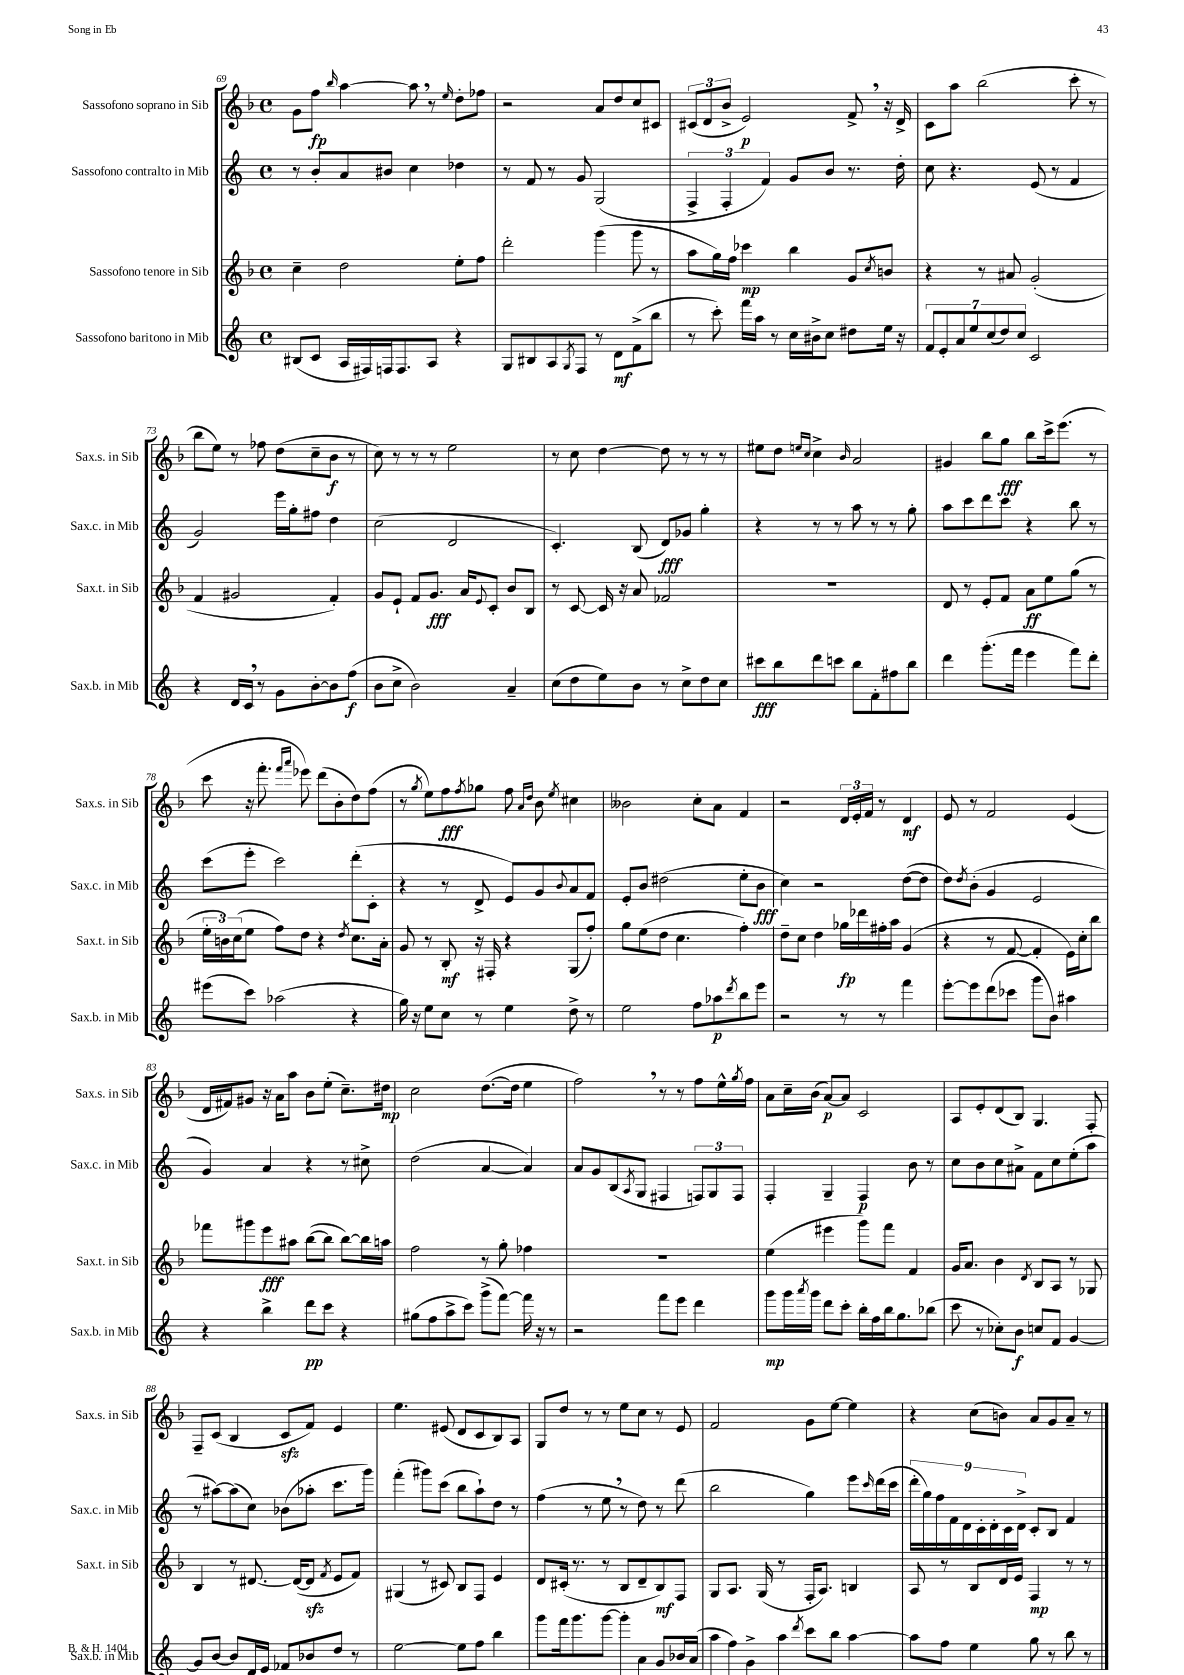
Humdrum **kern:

**kern	**dynam	**kern	**dynam	**kern	**dynam	**kern	**dynam
*part4	*part4	*part3	*part3	*part2	*part2	*part1	*part1
*staff4	*staff4	*staff3	*staff3	*staff2	*staff2	*staff1	*staff1
*I"Sassofono baritono in Mib	*	*I"Sassofono tenore in Sib	*	*I"Sassofono contralto in Mib	*	*I"Sassofono soprano in Sib	*
*I'Sax.b. in Mib	*	*I'Sax.t. in Sib	*	*I'Sax.c. in Mib	*	*I'Sax.s. in Sib	*
*clefG2	*	*clefG2	*	*clefG2	*	*clefG2	*
*k[]	*	*k[b-]	*	*k[]	*	*k[b-]	*
*M4/4	*	*M4/4	*	*M4/4	*	*M4/4	*
*met(c)	*	*met(c)	*	*met(c)	*	*met(c)	*
=69	=69	=69	=69	=69	=69	=69	=69
(8B#X/L	.	4cc~\	.	8r	.	8g\L	.
8c/J	.	.	.	8b'/L	.	8ff\J	fp
.	.	.	.	.	.	16qqbb-/	.
16A/LL	.	2dd\	.	8a/	.	[4aa\	.
16F#X/)	.	.	.	.	.	.	.
16Fn/J	.	.	.	8b#X/J	.	.	.
8.F/	.	.	.	.	.	.	.
.	.	.	.	4cc\	.	8aa,\]	.
8A/J	.	.	.	.	.	8r	.
.	.	.	.	.	.	16qqee/	.
4r	.	8ee'\L	.	4dd-X\	.	8dd'\L	.
.	.	8ff\J	.	.	.	8ff-X\J	.
=70	=70	=70	=70	=70	=70	=70	=70
8G/L	.	2ddd'\	.	8r	.	2r	.
8B#X/	.	.	.	8f/	.	.	.
8A/	.	.	.	8r	.	.	.
8qG/	.	.	.	.	.	.	.
8F/J	.	.	.	8g/	.	.	.
8r	.	(4ggg\	.	(2G/	.	8a/L	.
8d\L	mf	.	.	.	.	8dd/	.
(8f^\	.	8ggg\	.	.	.	8cc/	.
8bb\J	.	8r	.	.	.	8c#X/J	.
=71	=71	=71	=71	=71	=71	=71	=71
8r	.	8aa\L	.	6F^/	.	(12c#X/L	.
.	.	.	.	.	.	12d/	.
8ccc'\)	.	16gg\L)	.	.	.	.	.
.	.	.	.	6F'/	.	12b-^/J	.
.	.	16ff\JJ	.	.	.	.	.
16fff\LL	.	4ccc-X\	mp	.	.	2e/)	p
16aa\JJ	.	.	.	.	.	.	.
.	.	.	.	6f/)	.	.	.
8r	.	.	.	.	.	.	.
16cc\LL	.	4bb-\	.	8g/L	.	.	.
16b#X^\J	.	.	.	.	.	.	.
8cc\J	.	.	.	8b/J	.	.	.
8dd#X\L	.	8g/L	.	8.r	.	8f^,/	.
.	.	8qcc/	.	.	.	.	.
16ee\Jk	.	8bn/J	.	.	.	16r	.
16r	.	.	.	16dd'\	.	16d^/	.
=72	=72	=72	=72	=72	=72	=72	=72
14f/L	.	4r	.	8cc\	.	8c\L	.
14e'/	.	.	.	.	.	.	.
.	.	.	.	4.r	.	8aa\J	.
14a/	.	.	.	.	.	.	.
14ee/	.	.	.	.	.	.	.
.	.	8r	.	.	.	(2bb-\	.
(14cc/	.	.	.	.	.	.	.
14dd/)	.	.	.	.	.	.	.
.	.	8a#X/	.	.	.	.	.
14cc/J	.	.	.	.	.	.	.
2c/	.	(2g'/	.	(8e/	.	.	.
.	.	.	.	8r	.	.	.
.	.	.	.	4f/	.	8ccc'\	.
.	.	.	.	.	.	8r	.
!!LO:LB:g=z
=73	=73	=73	=73	=73	=73	=73	=73
4r	.	4f/	.	2g/)	.	8bb-\L	.
.	.	.	.	.	.	8ee\J)	.
16d/LL	.	2g#X/	.	.	.	8r	.
16c,/JJ	.	.	.	.	.	.	.
8r	.	.	.	.	.	8ff-X\	.
8g\L	.	.	.	16eee\LL	.	(8dd\L	.
.	.	.	.	16gg'\J	.	.	.
[8b'\	.	.	.	8ff#X\J	.	8cc~\	.
8b\]	.	4f'/)	.	4dd\	.	8b-\J	f
(8ff\J	f	.	.	.	.	8r	.
=74	=74	=74	=74	=74	=74	=74	=74
8b\L	.	8g/L	.	(2cc\	.	8cc\)	.
8cc^\J	.	8e`/J	.	.	.	8r	.
2b\)	.	8f/L	.	.	.	8r	.
.	.	8.g/J	fff	.	.	8r	.
.	.	.	.	2d/	.	2ee\	.
.	.	16a/KL	.	.	.	.	.
.	.	8qqe/	.	.	.	.	.
.	.	8c'/J	.	.	.	.	.
4a~/	.	8b-/L	.	.	.	.	.
.	.	8B-/J	.	.	.	.	.
=75	=75	=75	=75	=75	=75	=75	=75
(8cc\L	.	8r	.	4.c'/)	.	8r	.
8dd\	.	[8c/	.	.	.	8cc\	.
8ee\)	.	16c/]	.	.	.	[4dd\	.
.	.	16r	.	.	.	.	.
8b\J	.	8a/	.	(8B/	.	.	.
8r	.	2f-X/	.	8d/L)	fff	8dd\]	.
8cc^\L	.	.	.	8g-X/J	.	8r	.
8dd\	.	.	.	4gg'\	.	8r	.
8cc\J	.	.	.	.	.	8r	.
=76	=76	=76	=76	=76	=76	=76	=76
8ccc#X\L	fff	1r	.	4r	.	8ee#X\L	.
8bb\	.	.	.	.	.	8dd\J	.
.	.	.	.	.	.	16qqeen/LL	.
.	.	.	.	.	.	16qqcc/JJ	.
8ddd\	.	.	.	8r	.	4cc^\	.
8cccn\J	.	.	.	8r	.	.	.
.	.	.	.	.	.	16qqb-/	.
8bb\L	.	.	.	8aa\	.	2a/	.
8f'\	.	.	.	8r	.	.	.
8ff#X\	.	.	.	8r	.	.	.
8bb\J	.	.	.	8gg'\	.	.	.
=77	=77	=77	=77	=77	=77	=77	=77
4ddd\	.	8d/	.	8aa\L	.	4g#X/	.
.	.	8r	.	8ccc\	.	.	.
(8.ggg'\L	.	8e'/L	.	8ddd\	.	8bb-\L	.
.	.	8f/J	.	8ccc\J	.	8gg\J	fff
16fff\Jk	.	.	.	.	.	.	.
4eee\	.	8a\L	ff	4r	.	8bb-\L	.
.	.	8ee\	.	.	.	16ccc^\k	.
.	.	.	.	.	.	(8.eee\J	.
8fff\L)	.	(8gg\J	.	8bb\	.	.	.
8ddd'\J	.	8r	.	8r	.	8r	.
!!LO:LB:g=z
=78	=78	=78	=78	=78	=78	=78	=78
(8eee#X\L	.	24ee'\LL	.	(8ccc\L	.	8ccc\	.
.	.	24bn\)	.	.	.	.	.
.	.	(24cc\J	.	.	.	.	.
8ccc\J)	.	8ee\J	.	8eee'\J	.	16r	.
.	.	.	.	.	.	8.fff'\	.
(2aa-X\	.	8ff\L)	.	2ccc\)	.	.	.
.	.	.	.	.	.	16qqfff/LL	.
.	.	.	.	.	.	16qqaaa/JJ	.
.	.	8dd\J	.	.	.	8eee-X\)	.
.	.	4r	.	.	.	(8ddd\L	.
.	.	.	.	.	.	8b-'\	.
.	.	8qdd/	.	.	.	.	.
4r	.	8.cc\L	.	(8ddd'\L	.	8dd\)	.
.	.	.	.	8c'\J	.	(8ff\J	.
.	.	16a'\Jk	.	.	.	.	.
=79	=79	=79	=79	=79	=79	=79	=79
16gg\)	.	8g/	.	4r	.	8r	.
16r	.	.	.	.	.	.	.
.	.	.	.	.	.	8qgg/	.
8ee\L	.	8r	.	.	.	8ee\L)	.
8cc\J	.	8B-'/	mf	8r	.	8ff\	fff
.	.	.	.	.	.	8qff/	.
8r	.	16r	.	8d^/	.	8gg-X\J	.
.	.	16F#X'/	.	.	.	.	.
4ee\	.	4r	.	8e/L)	.	8ff\	.
.	.	.	.	.	.	16qqa/LL	.
.	.	.	.	.	.	16qqdd/JJ	.
.	.	.	.	8g/	.	8b-\	.
.	.	.	.	8qqb/	.	8qee/	.
8dd^\	.	(8G/L	.	8a/	.	4cc#X\	.
8r	.	8ff'/J)	.	8f/J	.	.	.
=80	=80	=80	=80	=80	=80	=80	=80
2ee\	.	8gg\L	.	8e'/L	.	2b--X\	.
.	.	(8ee\	.	8b/J	.	.	.
.	.	8dd\J	.	(2dd#X\	.	.	.
.	.	4.cc\	.	.	.	.	.
8ff\L	.	.	.	.	.	8cc'\L	.
8aa-X\	p	.	.	.	.	8a\J	.
8qddd/	.	.	.	.	.	.	.
8bb\	.	4ff'\)	.	8ee'\L	.	4f/	.
8eee\J	.	.	.	8b\J	fff	.	.
=81	=81	=81	=81	=81	=81	=81	=81
2r	.	8dd~\L	.	4cc\)	.	2r	.
.	.	8cc\J	.	.	.	.	.
.	.	4dd\	.	2r	.	.	.
8r	.	16gg-X\LL	fp	.	.	24d/LL	.
.	.	.	.	.	.	24e'/	.
.	.	16ddd-X\	.	.	.	.	.
.	.	.	.	.	.	24f/JJ	.
8r	.	16ff#X'\	.	.	.	8r	.
.	.	16aa\JJ	.	.	.	.	.
4fff\	.	(4g/	.	([8dd\L	.	4d/	mf
.	.	.	.	8dd\J]	.	.	.
=82	=82	=82	=82	=82	=82	=82	=82
[8eee'\L	.	4r	.	8dd\L)	.	8e/	.
.	.	.	.	8qdd/	.	.	.
8eee\]	.	.	.	(8b'\J	.	8r	.
(8ddd\	.	8r	.	4g/	.	2f/	.
8ccc-X\J	.	[8f/	.	.	.	.	.
8ggg\L	.	4f'/]	.	2e/	.	.	.
8b\J)	.	.	.	.	.	.	.
4aa#X\	.	16e\LL)	.	.	.	(4e/	.
.	.	16cc'\J	.	.	.	.	.
.	.	8bb-\J	.	.	.	.	.
!!LO:LB:g=z
=83	=83	=83	=83	=83	=83	=83	=83
4r	.	8fff-X\L	.	4g/)	.	16d/LL	.
.	.	.	.	.	.	16f#X/J)	.
.	.	8ggg#X\	.	.	.	8g#X/J	.
4bb^\	.	8eee\	fff	4a/	.	16r	.
.	.	.	.	.	.	16a\KL	.
.	.	8aa#X\J	.	.	.	8aa\J	.
8ddd\L	pp	([8bb-\L	.	4r	.	8b-\L	.
8ccc\J	.	8bb-\J]	.	.	.	(8ee'\J	.
4r	.	[8bb-\L)	.	8r	.	8.cc~\L)	.
.	.	16bb-\L]	.	8cc#X^\	.	.	.
.	.	16aan\JJ	.	.	.	16dd#X\Jk	mp
=84	=84	=84	=84	=84	=84	=84	=84
(8gg#X\L	.	2ff\	.	(2dd\	.	2cc\	.
8ff\	.	.	.	.	.	.	.
8aa^\	.	.	.	.	.	.	.
8ccc\J)	.	.	.	.	.	.	.
(8ggg^\L	.	8r	.	[4a/	.	([8.dd\L	.
[8fff\J)	.	8gg'\	.	.	.	.	.
.	.	.	.	.	.	16dd\Jk]	.
16fff\]	.	4ff-X\	.	4a/])	.	4ee\	.
16r	.	.	.	.	.	.	.
8r	.	.	.	.	.	.	.
=85	=85	=85	=85	=85	=85	=85	=85
2r	.	1r	.	8a/L	.	2ff,\)	.
.	.	.	.	8g/	.	.	.
.	.	.	.	(8B/	.	.	.
.	.	.	.	8qA/	.	.	.
.	.	.	.	8G/J	.	.	.
8fff\L	.	.	.	4F#X/	.	8r	.
8eee\J	.	.	.	.	.	8r	.
4ddd\	.	.	.	12Fn/L)	.	8ff\L	.
.	.	.	.	12G/	.	.	.
.	.	.	.	.	.	16ee^^\L	.
.	.	.	.	12F/J	.	.	.
.	.	.	.	.	.	8qgg/	.
.	.	.	.	.	.	16ff\JJ	.
=86	=86	=86	=86	=86	=86	=86	=86
8ggg\L	mp	(4ee\	.	4F'/	.	8a\L	.
16ggg\L	.	.	.	.	.	16cc~\L	.
8qaaa/	.	.	.	.	.	.	.
16ggg\JJ	.	.	.	.	.	(16b-\JJ	.
8ddd\L	.	4eee#X\	.	4G~/	.	[8a/L)	p
8ccc'\J	.	.	.	.	.	8a/J]	.
16bb'\LL	.	8ggg\L)	.	4F/	p	2c/	.
16ff\	.	.	.	.	.	.	.
16bb\J	.	8fff\J	.	.	.	.	.
8.gg\	.	.	.	.	.	.	.
.	.	4f/	.	8b\	.	.	.
(8bb-X\J	.	.	.	8r	.	.	.
=87	=87	=87	=87	=87	=87	=87	=87
8ccc\	.	16g/KL	.	8cc\L	.	8A/L	.
.	.	8.a/J	.	.	.	.	.
8r	.	.	.	8b\	.	8e'/	.
8cc-X'\L)	.	4b-\	.	8cc\	.	(8d/	.
8b\J	f	.	.	8a#X^\J	.	8B-/J)	.
.	.	8qd/	.	.	.	.	.
8ccn/L	.	8B-/L	.	8f\L	.	4.G/	.
8f/J	.	8A/J	.	8cc\	.	.	.
[4g/	.	8r	.	(8ee'\	.	.	.
.	.	8G-X/	.	8aa\J	.	8F'/	.
!!LO:LB:g=z
=88	=88	=88	=88	=88	=88	=88	=88
8g/L]	.	4B-/	.	8r	.	8F~/L	.
[8b/J	.	.	.	[8aa#X\L)	.	(8c/J	.
8b/L]	.	8r	.	(8aa#\]	.	4B-/	.
(16d/L	.	[8.d#X/	.	8cc\J)	.	.	.
16e/JJ)	.	.	.	.	.	.	.
8f-X/L	.	.	.	(8b-X\L	.	8czz/L	.
.	.	(16d#/KL_	.	.	.	.	.
8b-X/	.	8d#zz/J]	.	8aa-X'\J	.	8f/J)	.
.	.	8qf/	.	.	.	.	.
8dd/J	.	8e/L	.	8.ccc\L	.	4e/	.
8r	.	8f/J)	.	.	.	.	.
.	.	.	.	16ggg\Jk)	.	.	.
=89	=89	=89	=89	=89	=89	=89	=89
[2ee\	ppp	(4G#X/	.	(4fff'\	.	4.ee\	.
.	.	8r	.	8ggg#X\L)	.	.	.
.	.	8c#X/)	.	(8ccc\J	.	(8e#X/	.
8ee\L]	.	8B-/L	.	8bb\L	.	8d/L	.
8ff\J	.	8F/J	.	8aa`\)	.	8c/	.
4bb\	.	4e/	.	8dd\J	.	8B-/)	.
.	.	.	.	8r	.	8A/J	.
=90	=90	=90	=90	=90	=90	=90	=90
8ggg\L	.	8d/L	.	(4ff\	.	8G/L	.
16fff\k	.	(16c#X'/Jk	.	.	.	8dd/J	.
8.ggg\	.	8.r	.	.	.	.	.
.	.	.	.	8r	.	8r	.
[8ggg\J	.	8r	.	8ee,\	.	8r	.
8ggg'\L]	.	8B-/L	.	8r	.	8ee\L	.
8a\J	.	8d~/	.	8dd\)	.	8cc\J	.
8g/L	.	8B-/)	mf	8r	.	8r	.
16b-X/L	.	8F/J	.	(8ddd\	.	8e/	.
(16a/JJ	pp	.	.	.	.	.	.
=91	=91	=91	=91	=91	=91	=91	=91
8aa\L	.	8G/L	.	2bb\	.	2f/	.
8ff\)	.	8.A/J	.	.	.	.	.
8g^\	.	.	.	.	.	.	.
.	.	(16G/	.	.	.	.	.
8aa\J	.	8r	.	.	.	.	.
8qddd/	.	.	.	.	.	.	.
8ccc\L	.	16F'/KL	.	4gg\)	.	8g\L	.
.	.	8.A/J)	.	.	.	.	.
8bb\J	.	.	.	.	.	[8ee\J	.
[4aa\	.	4Bn/	.	8eee\L	.	4ee\]	.
.	.	.	.	16qqccc/	.	.	.
.	.	.	.	(16ddd\L	.	.	.
.	.	.	.	16ccc\JJ	.	.	.
=92	=92	=92	=92	=92	=92	=92	=92
8aa\L]	.	8A/	.	18ddd'\LL	.	4r	.
.	.	.	.	18gg\)	.	.	.
.	.	.	.	18ff\	.	.	.
8ff\J	.	8r	.	.	.	.	.
.	.	.	.	18f\	.	.	.
.	.	.	.	18d\	.	.	.
4ee\	.	8B-/L	.	.	.	(8cc\L	.
.	.	.	.	18c'\	.	.	.
.	.	.	.	18d'\	.	.	.
.	.	16d/L	.	.	.	8bn\J)	.
.	.	.	.	18c\	.	.	.
.	.	16e/JJ	.	.	.	.	.
.	.	.	.	18d^\JJ	.	.	.
8gg\	.	4F/	mp	8c'/L	.	8a/L	.
8r	.	.	.	8B/J	.	8g/	.
8bb\	f	8r	.	4f/	.	8a~/J	.
8r	.	8r	.	.	.	8r	.
==	==	==	==	==	==	==	==
*-	*-	*-	*-	*-	*-	*-	*-
